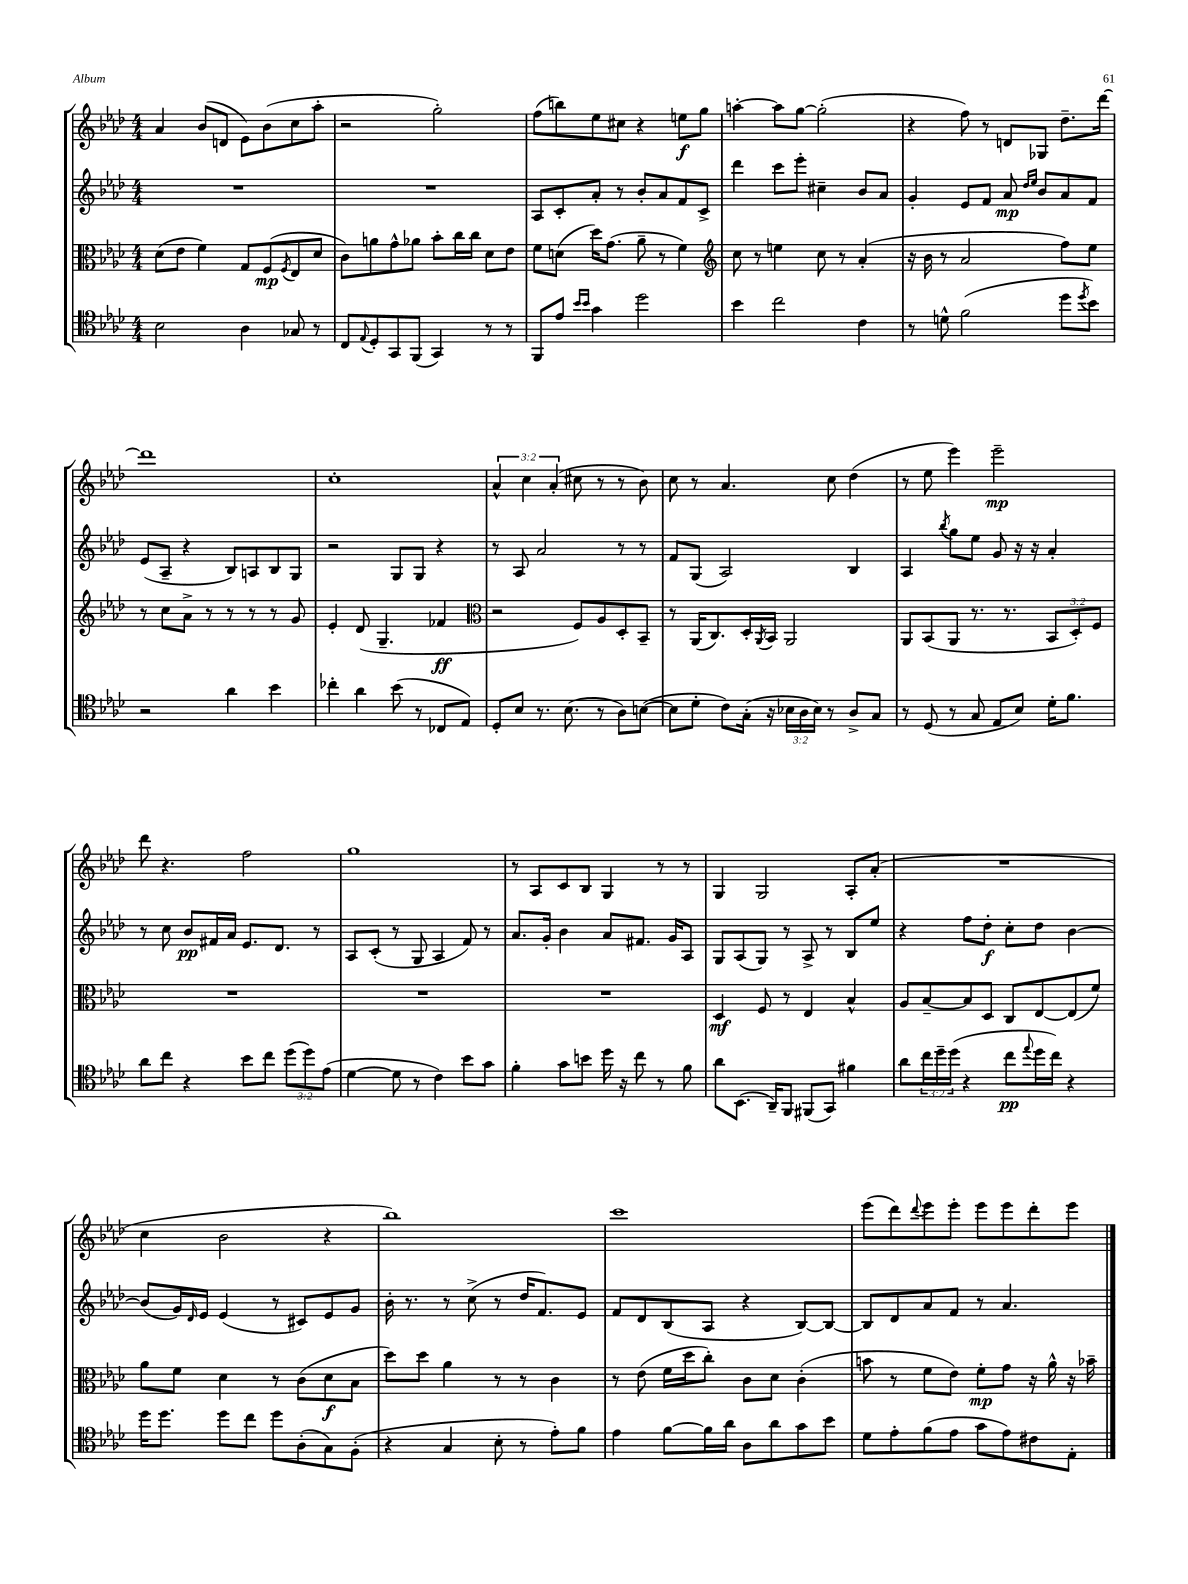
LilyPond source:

<<
\new StaffGroup <<
\new Staff = "s0" {
    \clef treble \key aes \major \numericTimeSignature \time 4/4 \override Staff.TupletNumber.text = #tuplet-number::calc-fraction-text
    aes'4 bes'8( d'8 ees'8) bes'8( c''8 aes''8-. |
    r2 g''2-.) |
    f''8( b''8) ees''8 cis''8 r4 e''8\f g''8 |
    a''4~-. a''8 g''8~ g''2-.( |
    r4 f''8) r8 d'8 ges8 des''8.-- des'''16~ |
    des'''1 |
    c''1-. |
    \tuplet 3/2 { aes'4-^ c''4 aes'4-.( } cis''8 r8 r8 bes'8) |
    c''8 r8 aes'4. c''8 des''4( |
    r8 ees''8 ees'''4) ees'''2--\mp |
    des'''8 r4. f''2 |
    g''1 |
    r8 aes8 c'8 bes8 g4 r8 r8 |
    g4 g2 aes8-. aes'8-.( |
    R1 |
    c''4 bes'2 r4 |
    bes''1) |
    c'''1 |
    ees'''8( des'''8) \appoggiatura { des'''8 } ees'''8 ees'''8-. ees'''8 ees'''8 des'''8-. ees'''8 \bar "|." |
}
\new Staff = "s1" {
    \clef treble \key aes \major \numericTimeSignature \time 4/4
    R1 |
    R1 |
    aes8 c'8-. aes'8-. r8 bes'8-. aes'8 f'8 c'8-> |
    des'''4 c'''8 ees'''8-. cis''4-- bes'8 aes'8 |
    g'4-. ees'8 f'8 aes'8\mp \grace { des''16 ees''16 } bes'8 aes'8 f'8 |
    ees'8( aes8-- r4 bes8) a8 bes8 g8 |
    r2 g8 g8 r4 |
    r8 aes8 aes'2 r8 r8 |
    f'8 g8( aes2) bes4 |
    aes4 \acciaccatura { bes''8 } g''8 ees''8 g'8 r16 r16 aes'4-. |
    r8 c''8 bes'8\pp fis'16 aes'16 ees'8. des'8. r8 |
    aes8 c'8-.( r8 g8 aes4 f'8) r8 |
    aes'8. g'16-. bes'4 aes'8 fis'8. g'16 aes8 |
    g8 aes8( g8) r8 aes8-> r8 bes8 ees''8 |
    r4 f''8 des''8-.\f c''8-. des''8 bes'4~ |
    bes'8( g'16) \grace { des'16 } ees'16 ees'4( r8 cis'8) ees'8 g'8 |
    bes'16-. r8. r8 c''8->( r8 des''16 f'8.) ees'8 |
    f'8 des'8 bes8( aes8 r4 bes8~) bes8~ |
    bes8 des'8 aes'8 f'8 r8 aes'4. \bar "|." |
}
\new Staff = "s2" {
    \clef alto \key aes \major \numericTimeSignature \time 4/4 \override Staff.TupletNumber.text = #tuplet-number::calc-fraction-text
    des'8( ees'8 f'4) g8 f8\mp( \acciaccatura { f8 } ees8 des'8 |
    c'8) a'8 g'8-^ aes'8 bes'8-. c''16 c''16 des'8 ees'8 |
    f'8 d'8( des''16) g'8.( aes'8-- r8 f'4) |
    \clef treble c''8 r8 e''4 c''8 r8 aes'4-.( |
    r16 bes'16 r8 aes'2 f''8) ees''8 |
    r8 c''8 aes'8-> r8 r8 r8 r8 g'8 |
    ees'4-. des'8( g4.-- fes'4\ff |
    \clef alto r2 f8) aes8 des8-. bes,8-- |
    r8 aes,16( c8.) des16-. \acciaccatura { aes,8 } bes,16 aes,2 |
    aes,8 bes,8( aes,8 r8. r8. \tuplet 3/2 { bes,8 des8-.) f8 } |
    R1 |
    R1 |
    R1 |
    des4\mf f8 r8 ees4 bes4-^ |
    aes8 bes8~-- bes8 des8 c8 ees8~ ees8( f'8) |
    aes'8 f'8 des'4 r8 c'8( des'8\f bes8 |
    des''8) des''8 aes'4 r8 r8 c'4 |
    r8 ees'8( f'16 des''16 c''8-.) c'8 des'8 c'4-.( |
    b'8 r8 f'8 ees'8) f'8-.\mp g'8 r16 aes'16-^ r16 bes'16-- \bar "|." |
}
\new Staff = "s3" {
    \clef tenor \key aes \major \numericTimeSignature \time 4/4 \override Staff.TupletNumber.text = #tuplet-number::calc-fraction-text
    bes2 aes4 ges8 r8 |
    c8 \appoggiatura { ees8 } des8-. g,8 f,8( g,4) r8 r8 |
    f,8 ees'8 \grace { bes'16 bes'16 } g'4 des''2 |
    bes'4 c''2 c'4 |
    r8 d'8-^ f'2( des''8 \acciaccatura { des''8 } bes'8) |
    r2 aes'4 bes'4 |
    ces''4-. aes'4 bes'8( r8 ces8 ees8) |
    des8-. bes8 r8. bes8.( r8 aes8) b8~( |
    b8 des'8-. c'8) g16-.( r16 \tuplet 3/2 { bes16 aes16 bes16) } r8 aes8-> g8 |
    r8 des8( r8 g8 ees8 bes8) des'16-. f'8. |
    aes'8 c''8 r4 bes'8 c''8 \tuplet 3/2 { des''8( des''8) ees'8( } |
    des'4~ des'8 r8 c'4) bes'8 g'8 |
    f'4-. g'8 b'8 des''16 r16 c''8 r8 f'8 |
    aes'8 bes,8.( aes,16--) f,8 fis,8( g,8) fis'4 |
    aes'8 \tuplet 3/2 { c''16 des''16-- des''16( } r4 c''8\pp \appoggiatura { ees''8 } des''16 c''16) r4 |
    des''16 des''8. des''8 c''8 des''8 aes8-.( g8) f8-.( |
    r4 g4 bes8-. r8 ees'8-.) f'8 |
    ees'4 f'8~ f'16 aes'16 aes8 aes'8 g'8 bes'8 |
    des'8 ees'8-. f'8( ees'8 g'8 ees'8) cis'8 ees8-. \bar "|." |
}
>>
>>
\layout { \context { \Score \remove "Bar_number_engraver" } }
